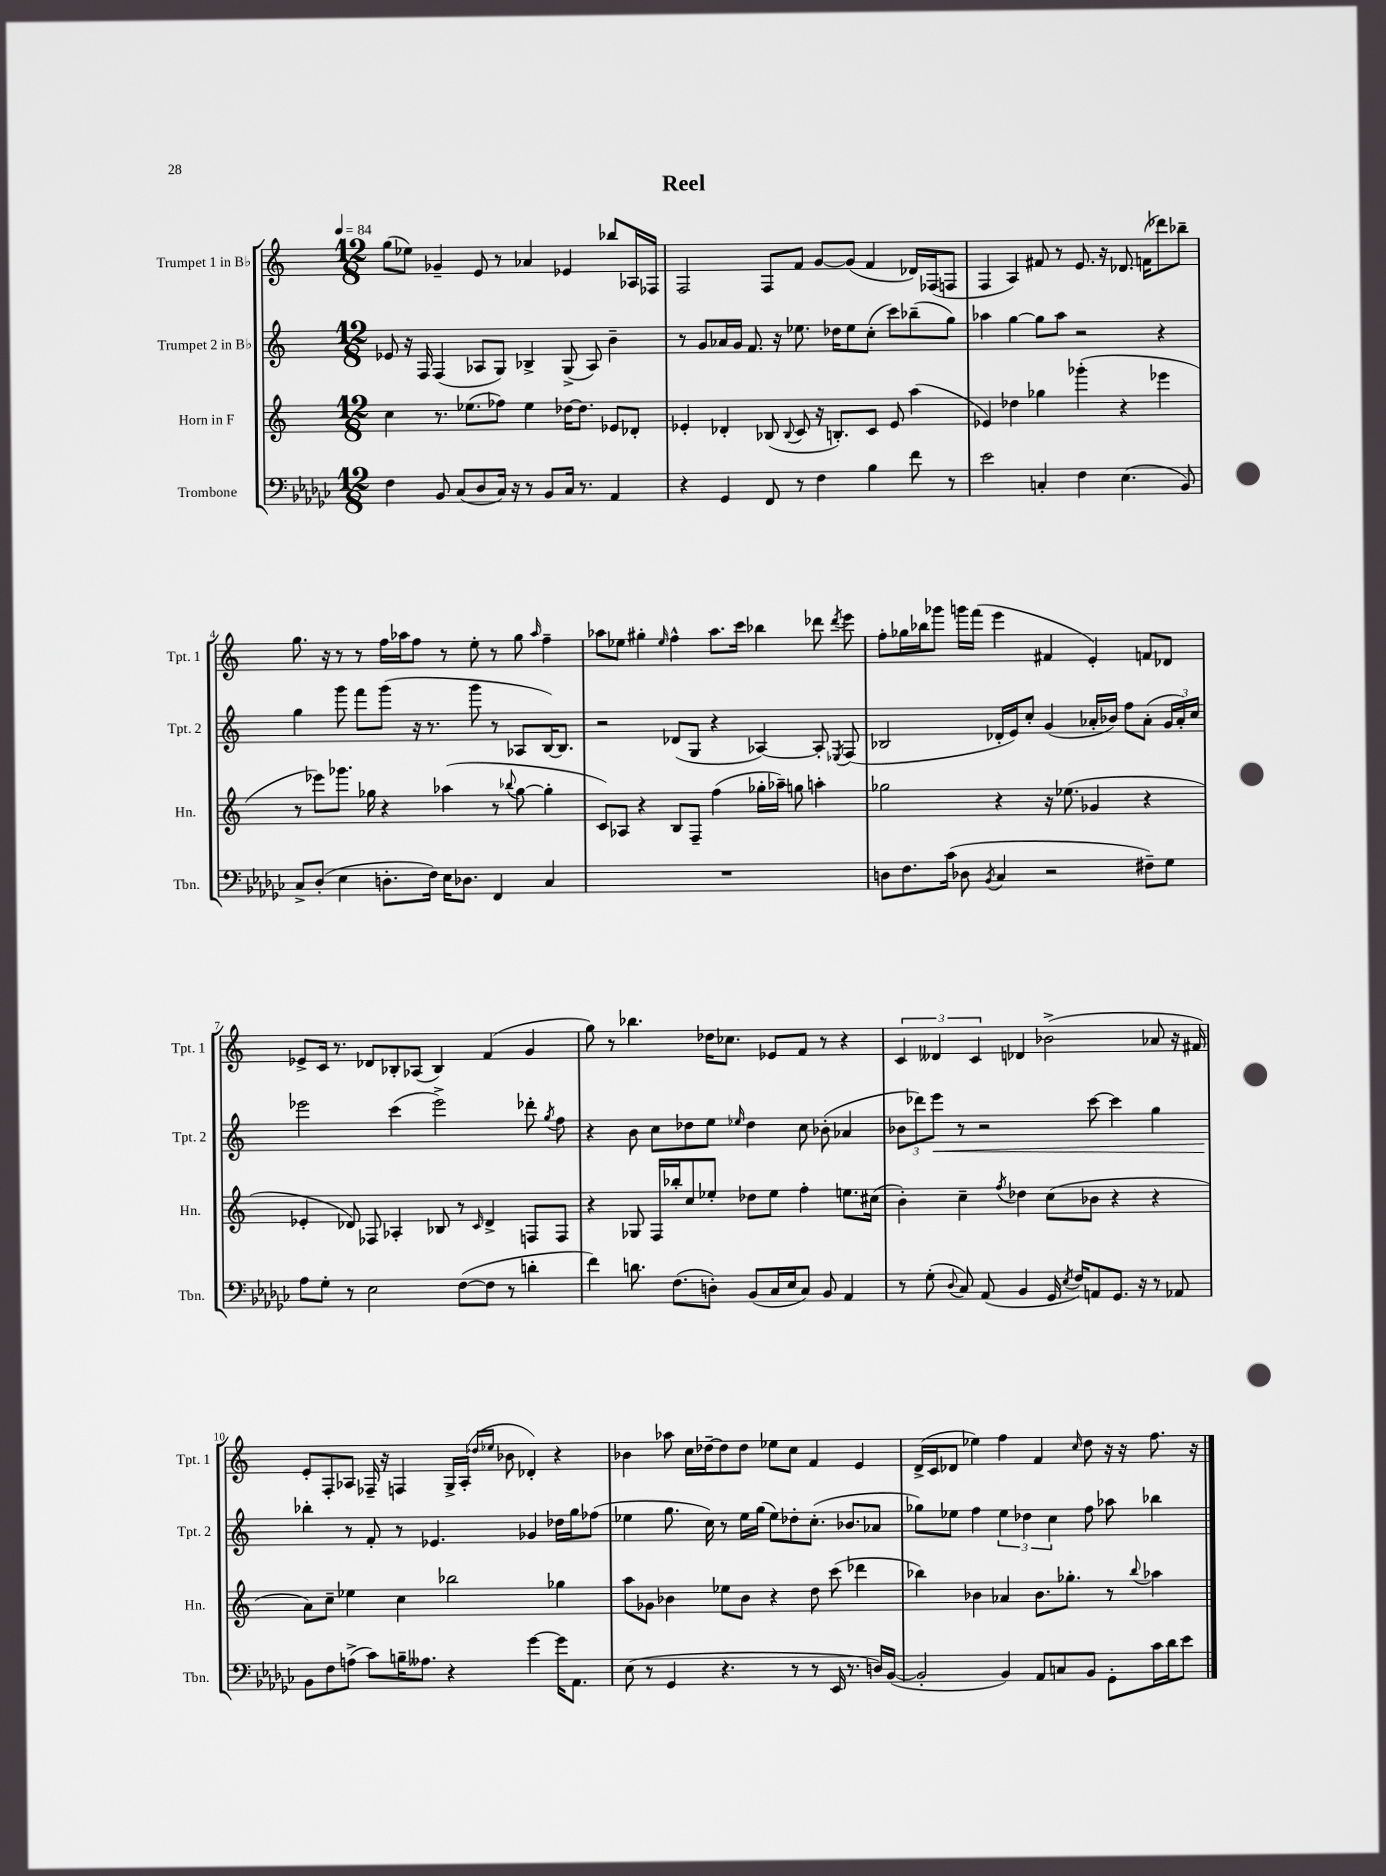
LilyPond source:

\header { title = "Reel" }
<<
\new StaffGroup <<
\new Staff = "s0" \with { instrumentName = "Trumpet 1 in Bb" shortInstrumentName = "Tpt. 1" } {
    \clef treble \key c \major \numericTimeSignature \time 12/8 \tempo 4 = 84
    \autoBeamOff g''8[( ees''8]) ges'4-- e'8 r8 aes'4 ees'4 bes''8[ aes16 fes16] |
    f2 f8[ f'8] g'8[~ g'8]( f'4 des'16[) fes16( f8] |
    f4 a4) fis'8 r8 e'8. r16 des'8. f'16[( des'''8) bes''8]-- |
    g''8. r16 r8 r8 f''16[ aes''16 f''8] r8 e''8-. r8 g''8 \grace { aes''16 } f''4-- |
    aes''8[ ees''8] gis''4-. \grace { ees''16 } f''4-^ aes''8.[ c'''16] bes''4 des'''8 \acciaccatura { des'''8 } e'''8 |
    f''8[-. ges''16 bes''16 ges'''8] g'''16[ f'''16]( e'''4 fis'4 e'4-.) f'8[ des'8] |
    ees'8[-> c'16] r8. des'8[ bes8-. aes8]( bes4) f'4( g'4 |
    g''8) r8 bes''4. des''16[ ces''8.] ees'8[ f'8] r8 r4 |
    \tuplet 3/2 { c'4 deses'4 c'4 } des'4 bes'2->( aes'8 r16 fis'16) |
    e'8[-. f8-. aes8] fes16-- r16 f4 g16[-> aes16]-.( \grace { des''16[ ees''16] } bes'8 des'4-.) r4 |
    bes'4 aes''8 c''16[ des''16~-- des''8 des''8] ees''8[ c''8] f'4 e'4 |
    d'16[->( c'16 des'8] ees''4) f''4 f'4 \grace { c''16 } d''8 r16 r16 f''8. r16 \bar "|." |
}
\new Staff = "s1" \with { instrumentName = "Trumpet 2 in Bb" shortInstrumentName = "Tpt. 2" } {
    \clef treble \key c \major \numericTimeSignature \time 12/8
    \autoBeamOff ees'8 r16 f16 f4( aes8[ g8]) bes4-> g8->( aes8) b'4-- |
    r8 g'8[ aes'16 g'16] f'8. r16 ees''8. des''16[ ees''8 c''8]-.( c'''8[) bes''8--( g''8]) |
    aes''4 g''4~ g''8[ aes''8] r2 r4 |
    g''4 g'''8 f'''8[ g'''8]( r16 r8. g'''8 r8 aes8[ b16~) b8.] |
    r2 des'8[( g8] r4 aes4~) aes8-. \acciaccatura { ees8 } f8( |
    bes2 des'16[-. e'16) c''8]-. g'4( aes'16[-. bes'16]) f''8[ aes'8]-.( \tuplet 3/2 { g'16[ aes'16-.) c''16] } |
    ees'''2 c'''4( ees'''2->) des'''8-. \acciaccatura { g''8 } f''8 |
    r4 b'8 c''8[ des''8 e''8] \grace { ees''16 } des''4 c''8 bes'8-.( aes'4 |
    \tuplet 3/2 { bes'8[ des'''8) e'''8]\< } r8 r2 c'''8~ c'''4 g''4 |
    bes''4-.\! r8 f'8-. r8 ees'4. ges'4 des''16[ g''16 fes''8]( |
    ees''4 g''8. c''16) r8 ees''16[ g''16]( ees''8[) des''8-. c''8.]-.( bes'8.[ aes'8] |
    ges''8[) ees''8] f''4 \tuplet 3/2 { ees''4 des''4 c''4 } f''8 aes''8 bes''4 \bar "|." |
}
\new Staff = "s2" \with { instrumentName = "Horn in F" shortInstrumentName = "Hn." } {
    \clef treble \key c \major \numericTimeSignature \time 12/8
    \autoBeamOff c''4 r8. ees''8.[( fes''8]) ees''4 des''16[~ des''8.] ees'8[ des'8]-. |
    ees'4-. des'4-. bes8( \appoggiatura { bes8 } c'8 r16 b8.[-.) c'8] ees'8 a''4( |
    ees'4) des''4 ges''4 ges'''4-.( r4 ees'''4 |
    r8 ees'''8[) ges'''8.] ges''16 r4 aes''4( r8 \appoggiatura { bes''8 } ges''8~ ges''4-. |
    c'8[) aes8] r4 b8[ f8]-- f''4( ges''16[-. aes''16]--) g''8 a''4-. |
    ges''2 r4 r16 ees''8.( ges'4 r4 |
    ees'4-. des'8) fes8 aes4-. bes8 r8 \grace { c'16 } des'4-> f8[ f8] |
    r4 ges8 f16[ bes''16-. c''8 ees''8]-. des''8[ ees''8] f''4-. e''8.[ cis''16]( |
    b'4-.) c''4-- \acciaccatura { f''8 } des''4 c''8[( bes'8] r4 r4 |
    a'8[) c''8]-- ees''4 c''4 bes''2 ges''4 |
    a''8[ ges'8] bes'4 ees''8[ bes'8] r4 d''8 c'''8( des'''4 |
    bes''4) bes'4 aes'4 bes'8.[ ges''8.]-. r8 \appoggiatura { bes''8 } aes''4 \bar "|." |
}
\new Staff = "s3" \with { instrumentName = "Trombone" shortInstrumentName = "Tbn." } {
    \clef bass \key ges \major \numericTimeSignature \time 12/8
    \autoBeamOff f4 bes,8 ces8[( des8 ces16]) r16 r8 bes,8[ ces16] r8. aes,4 |
    r4 ges,4 f,8 r8 f4 bes4 f'8 r8 |
    ees'2 c4-. f4 ees4.( bes,8) |
    ces8[-> des8]-.( ees4 d8.[-. f16]) ees16[ des8.] f,4 ces4 |
    R1. |
    d8[ f8. ces'16]( des8 \acciaccatura { bes,8 } ces4 r2 fis8[--) ges8] |
    aes8[ ges8]-. r8 ees2 f8[~( f8] r8 d'4-. |
    f'4) d'8. f8.[( d8]-.) bes,8[( ces16 ees16 ces8]) bes,8 aes,4 |
    r8 ges8-.( \appoggiatura { des8 } ces8) aes,8( bes,4 ges,16 \acciaccatura { ees8 } f16[) a,8 ges,8.] r16 r8 aes,8 |
    bes,8[ f8 a8]->( ces'8[) b16-- aeses8.] r4 ges'4~ ges'16[ aes,8.] |
    ees8( r8 ges,4 r4. r8 r8 ees,16 r8. d16[) bes,16]~( |
    bes,2-. bes,4) aes,8[ c8 bes,8] ges,8[-. ces'16 des'16 ees'8] \bar "|." |
}
>>
>>
